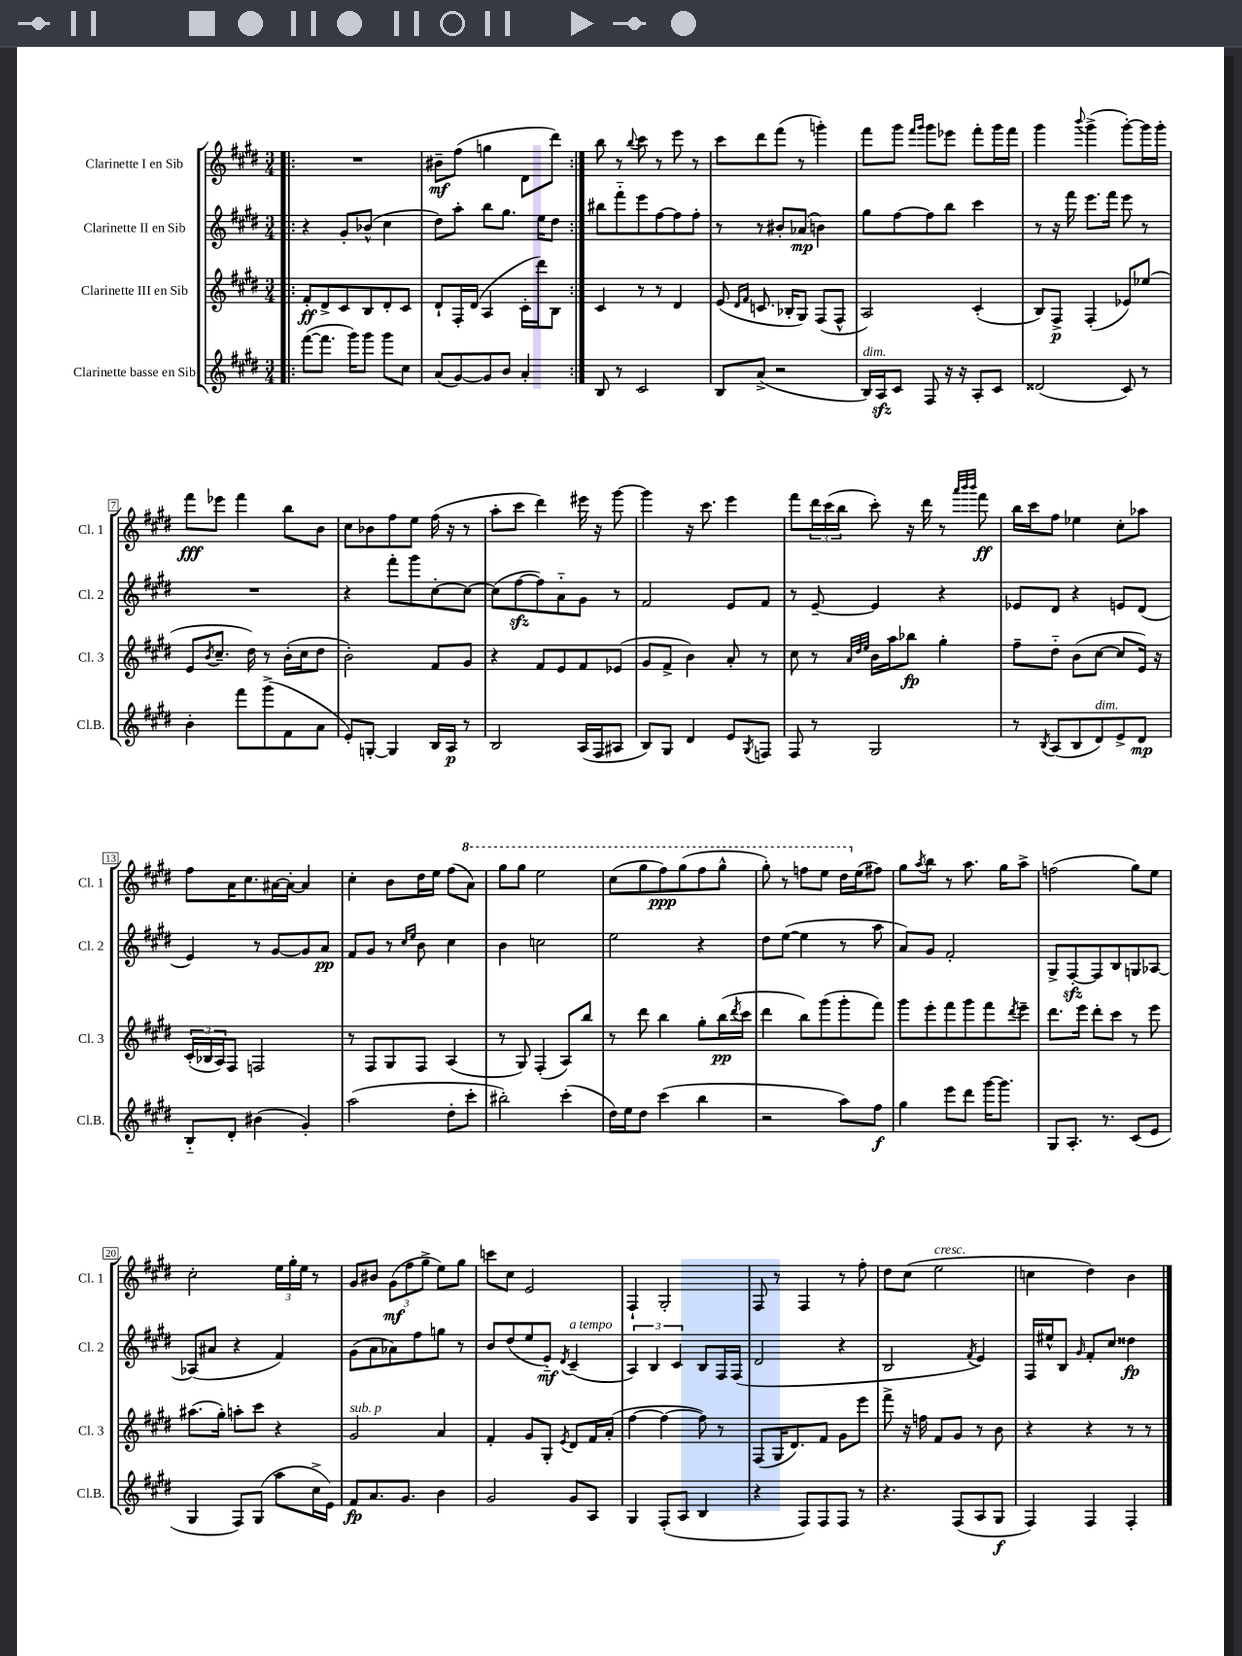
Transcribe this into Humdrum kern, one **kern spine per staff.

**kern	**dynam	**kern	**dynam	**kern	**dynam	**kern	**dynam
*part4	*part4	*part3	*part3	*part2	*part2	*part1	*part1
*staff4	*staff4	*staff3	*staff3	*staff2	*staff2	*staff1	*staff1
*I"Clarinette basse en Sib	*	*I"Clarinette III en Sib	*	*I"Clarinette II en Sib	*	*I"Clarinette I en Sib	*
*I'Cl.B.	*	*I'Cl. 3	*	*I'Cl. 2	*	*I'Cl. 1	*
*clefG2	*	*clefG2	*	*clefG2	*	*clefG2	*
*k[f#c#g#d#]	*	*k[f#c#g#d#]	*	*k[f#c#g#d#]	*	*k[f#c#g#d#]	*
*M3/4	*	*M3/4	*	*M3/4	*	*M3/4	*
=1!|:	=1!|:	=1!|:	=1!|:	=1!|:	=1!|:	=1!|:	=1!|:
([8fff#\L	.	8f#'/L	ff	4r	.	2.r	.
8.fff#\J]	.	8d#^/	.	.	.	.	.
.	.	8c#/	.	8g#'/L	.	.	.
16ggg#\KL)	.	.	.	.	.	.	.
8ggg#\J	.	8B/	.	(8b-X^^/J	.	.	.
8ggg#\L	.	8d#'/	.	4cc#\	.	.	.
8cc#\J	.	8c#/J	.	.	.	.	.
=2	=2	=2	=2	=2	=2	=2	=2
(8a/L	.	8d#`/L	.	8dd#\L)	.	8b#X~\L	mf
[8g#/)	.	16F#'/L	.	8aa'\J	.	(8ff#\J	.
.	.	(16d#/JJ	.	.	.	.	.
8g#/]	.	4A/	.	8bb\L	.	4ggn\	.
8b/J	.	.	.	8.gg#\J	.	.	.
4a'/	.	16c#'\LL	.	.	.	8d#\L	.
.	.	16ddd#\J)	.	16ee\KL	.	.	.
.	.	8B\J	.	8dd#\J	.	8ddd#\J)	.
=3:|!	=3:|!	=3:|!	=3:|!	=3:|!	=3:|!	=3:|!	=3:|!
8B/	.	4c#/	.	8bb#X\L	.	8bb\	.
8r	.	.	.	8fff#\	.	8r	.
.	.	.	.	.	.	8qqbb/	.
2c#/	.	8r	.	8eee\	.	8ccc#\	.
.	.	8r	.	[8ff#\	.	8r	.
.	.	4d#/	.	8ff#\]	.	8eee\	.
.	.	.	.	8ff#'\J	.	8r	.
=4	=4	=4	=4	=4	=4	=4	=4
8B/L	.	(8e/	.	8r	.	8ccc#\L	.
.	.	16qqd#/LL	.	.	.	.	.
.	.	16qqf#/JJ	.	.	.	.	.
(8a^/J	.	8.cn/	.	8r	.	8ddd#\	.
2r	.	.	.	8b#X'/L	.	(8fff#\J	.
.	.	16B-X'/KL	.	.	.	.	.
.	.	8G#/J)	.	(8a-X/J	mp	8r	.
.	.	(8F#/L	.	4bn\)	.	4gggn'\)	.
.	.	8F#^^/J	.	.	.	.	.
=5	=5	=5	=5	=5	=5	=5	=5
!LO:TX:a:i:t=dim.	!	!	!	!	!	!	!
16B/LL)	.	2A/)	.	8gg#\L	.	8fff#\L	.
16Azz/J	.	.	.	.	.	.	.
8c#/J	.	.	.	[8ff#\	.	8ggg#\J	.
.	.	.	.	.	.	16qqfff#/LL	.
.	.	.	.	.	.	16qqggg#/JJ	.
8F#/	.	.	.	8ff#\]	.	8ggg#\L	.
16r	.	.	.	8bb\J	.	8eee-X\J	.
16r	.	.	.	.	.	.	.
8A'/L	.	(4c#'/	.	4ccc#\	.	8fff#'\L	.
8c#/J	.	.	.	.	.	16ggg#\L	.
.	.	.	.	.	.	16fff#\JJ	.
=6	=6	=6	=6	=6	=6	=6	=6
(2d##X/	.	8B/L)	.	8r	.	4ggg#\	.
.	.	8F#^/J	p	16r	.	.	.
.	.	.	.	16fff#\	.	.	.
.	.	.	.	.	.	8qqbbb/	.
.	.	(4F#'/	.	8.eee\L	.	(4ggg#^\	.
.	.	.	.	16fff#\Jk	.	.	.
8c#/)	.	8e-X/L)	.	8eee\	.	[8ggg#'\L)	.
8r	.	(8ee-X/J	.	8r	.	16ggg#\L]	.
.	.	.	.	.	.	16ggg#'\JJ	.
!!LO:LB:g=z
=7	=7	=7	=7	=7	=7	=7	=7
4b'\	.	8e/L	.	2.r	.	8fff#\L	fff
.	.	8qb/	.	.	.	.	.
.	.	8.cc#~/J	.	.	.	8eee-X\J	.
8fff#\L	.	.	.	.	.	4fff#\	.
.	.	16dd#\)	.	.	.	.	.
(8ggg#^\	.	8r	.	.	.	.	.
8f#\	.	(16b'\LL	.	.	.	8bb\L	.
.	.	16cc#\J	.	.	.	.	.
8a\J	.	8dd#\J	.	.	.	8b\J	.
=8	=8	=8	=8	=8	=8	=8	=8
8e'/L)	.	2b'\)	.	4r	.	8cc#\L	.
[8Gn'/J	.	.	.	.	.	8b-X\	.
4G/]	.	.	.	8fff#'\L	.	8ff#\	.
.	.	.	.	8ggg#\	.	8ee\J	.
16B/LL	.	8f#/L	.	[8cc#'\	.	(16ff#\	.
16A/JJ	p	.	.	.	.	16r	.
8r	.	8g#/J	.	8cc#\J_	.	8r	.
=9	=9	=9	=9	=9	=9	=9	=9
2B/	.	4r	.	(8cc#\L]	.	8aa'\L	.
.	.	.	.	[8ff#zz\	.	8ccc#\J	.
.	.	8f#/L	.	8ff#\])	.	4ddd#\)	.
.	.	8e/	.	8a\	.	.	.
(16A/LL	.	8f#/	.	8g#\J	.	16eee#X\	.
16F#/J	.	.	.	.	.	16r	.
8A#X/J	.	(8e-X/J	.	8r	.	[8ggg#\	.
=10	=10	=10	=10	=10	=10	=10	=10
8B/L)	.	8g#/L	.	2f#/	.	4ggg#\]	.
8G#/J	.	8f#^/J	.	.	.	.	.
4d#/	.	4b\)	.	.	.	16r	.
.	.	.	.	.	.	8.ccc#\	.
8e/L	.	8a'/	.	8e/L	.	4eee\	.
8qG#/	.	.	.	.	.	.	.
8Fn/J	.	8r	.	8f#/J	.	.	.
=11	=11	=11	=11	=11	=11	=11	=11
8F#/	.	8cc#\	.	8r	.	8fff#\L	.
8r	.	8r	.	[8e~/	.	24ddd#\L	.
.	.	.	.	.	.	(24ccc#\	.
.	.	.	.	.	.	24bb\JJ	.
.	.	32qqa/LLL	.	.	.	.	.
.	.	32qqdd#/	.	.	.	.	.
.	.	32qqee/JJJ	.	.	.	.	.
2G#/	.	16b\LL	.	4e/]	.	8ccc#'\)	.
.	.	16aa\J	.	.	.	.	.
.	.	8bb-X\J	fp	.	.	16r	.
.	.	.	.	.	.	16ddd#\	.
.	.	4gg#'\	.	4r	.	8r	.
.	.	.	.	.	.	32qqaaa/LLL	.
.	.	.	.	.	.	32qqbbb/	.
.	.	.	.	.	.	32qqbbb/JJJ	.
.	.	.	.	.	.	8fff#\	ff
=12	=12	=12	=12	=12	=12	=12	=12
8r	.	8ff#~\L	.	8e-X/L	.	16bb\LL	.
.	.	.	.	.	.	16ccc#\J	.
8qB/	.	.	.	.	.	.	.
(8A/L	.	8dd#\J	.	8d#/J	.	8ff#\J	.
8B/	.	(8b\L	.	4r	.	4ee-X\	.
!LO:TX:a:i:t=dim.	!	!	!	!	!	!	!
8d#/)	.	[8cc#\J	.	.	.	.	.
8e^/	.	8cc#/L]	.	8en/L	.	8cc#'\L	.
8d#/J	mp	16e/Jk)	.	(8d#/J	.	8aa-X\J	.
.	.	16r	.	.	.	.	.
!!LO:LB:g=z
=13	=13	=13	=13	=13	=13	=13	=13
8B/L	.	(24c#'/LL	.	4e/)	.	8ff#\L	.
.	.	24B-X/	.	.	.	.	.
.	.	24A/J)	.	.	.	.	.
8d#'/J	.	8F#/J	.	.	.	16a\K	.
.	.	.	.	.	.	8.cc#\	.
(4b#X\	.	2Fn/	.	8r	.	.	.
.	.	.	.	[8g#/L	.	[16a#X\L	.
.	.	.	.	.	.	16a#'\JJ_	.
4g#'/)	.	.	.	8g#/]	.	4a#/]	.
.	.	.	.	8a/J	pp	.	.
=14	=14	=14	=14	=14	=14	=14	=14
(2aa\	.	8r	.	8f#/L	.	4cc#'\	.
.	.	8F#/L	.	8g#/J	.	.	.
.	.	8G#/	.	8r	.	8b\L	.
.	.	.	.	16qqcc#/LL	.	.	.
.	.	.	.	16qqee/JJ	.	.	.
.	.	8F#/J	.	8b\	.	16dd#\L	.
.	.	.	.	.	.	16ee\JJ	.
8dd#'\L	.	(4A/	.	4cc#\	.	(8ff#\L	.
*	*	*	*	*	*	*8va	*
8ccc#'\J	.	.	.	.	.	8aa\J)	.
=15	=15	=15	=15	=15	=15	=15	=15
2bb#X'\)	.	8r	.	4b\	.	8ggg#\L	.
.	.	8G#/)	.	.	.	8ggg#\J	.
.	.	(4F#'/	.	2ccn\	.	2eee\	.
(4ccc#'\	.	8A/L)	.	.	.	.	.
.	.	8bb/J	.	.	.	.	.
=16	=16	=16	=16	=16	=16	=16	=16
16dd#\LL)	.	8r	.	2ee\	.	(8ccc#\L	.
16ee\J	.	.	.	.	.	.	.
8dd#\J	.	8ddd#\	.	.	.	8ggg#\	.
(4ccc#\	.	4bb\	.	.	.	8fff#\)	ppp
.	.	.	.	.	.	(8ggg#\	.
4bb\	.	8gg#'\L	.	4r	.	8fff#\	.
.	.	(16bb\L	pp	.	.	8ggg#^^\J	.
.	.	8qddd#/	.	.	.	.	.
.	.	16ccc#\JJ	.	.	.	.	.
=17	=17	=17	=17	=17	=17	=17	=17
2r	.	4ddd#\	.	8dd#\L	.	8ggg#'\)	.
.	.	.	.	([8ee\J	.	8r	.
.	.	8bb\L)	.	4ee\]	.	8fffn\L	.
.	.	(8ggg#\	.	.	.	8eee\J	.
8aa\L)	.	8ggg#'\	.	8r	.	16ddd#\LL	.
*	*	*	*	*	*	*X8va	*
.	.	.	.	.	.	(16ee\J	.
8ff#\J	f	8fff#\J)	.	8aa\	.	8ff#X\J)	.
=18	=18	=18	=18	=18	=18	=18	=18
4gg#\	.	8ggg#\L	.	8a/L)	.	8gg#\L	.
.	.	.	.	.	.	8qaa/	.
.	.	8eee'\	.	8g#/J	.	8bb\J	.
8eee\L	.	8fff#\	.	2f#'/	.	8r	.
8ddd#\J	.	8ggg#\	.	.	.	8.aa\	.
[16ggg#\KL	.	8fff#\	.	.	.	.	.
8.ggg#\J]	.	.	.	.	.	16gg#\KL	.
.	.	8qddd#/	.	.	.	.	.
.	.	8eee~\J	.	.	.	8aa^\J	.
=19	=19	=19	=19	=19	=19	=19	=19
8G#/L	.	8.ddd#\L	.	8G#^/L	.	(2ffn\	.
8.A'/J	.	.	.	[8F#zz'/	.	.	.
.	.	16eee\Jk	.	.	.	.	.
.	.	8ddd#'\L	.	8F#/]	.	.	.
8.r	.	.	.	.	.	.	.
.	.	8ccc#\J	.	8B/	.	.	.
(8c#/L	.	8r	.	8Gn/	.	8gg#\L)	.
8e/J	.	8eee\	.	[8A-X/J	.	8ee\J	.
!!LO:LB:g=z
=20	=20	=20	=20	=20	=20	=20	=20
4G#/	.	(8.aa#X\L	.	(8A-X/L]	.	2cc#'\	.
.	.	.	.	8a#X/J	.	.	.
.	.	16gg#'\Jk)	.	.	.	.	.
8F#/L)	.	8aan'\L	.	4r	.	.	.
(8G#/J	.	8ccc#\J	.	.	.	.	.
8aa\L	.	4r	.	4f#/)	.	24ee\LL	.
.	.	.	.	.	.	24gg#'\	.
.	.	.	.	.	.	24ee\JJ	.
16cc#^\L	.	.	.	.	.	8r	.
16e\JJ)	.	.	.	.	.	.	.
=21	=21	=21	=21	=21	=21	=21	=21
!	!	!LO:TX:a:i:t=sub. p	!	!	!	!	!
8f#/L	fp	2g#/	.	(8g#\L	.	8g#/L	.
8.a/	.	.	.	8a\	.	8b#X/J	.
.	.	.	.	8a-X\)	.	(12g#\L	mf
8.g#/J	.	.	.	.	.	.	.
.	.	.	.	.	.	12ff#\	.
.	.	.	.	8ff#\	.	.	.
.	.	.	.	.	.	12gg#^\J	.
4b\	.	4a/	.	8ggn\J	.	8ee\L)	.
.	.	.	.	8r	.	8gg#\J	.
=22	=22	=22	=22	=22	=22	=22	=22
2g#/	.	4f#'/	.	8b/L	.	8cccn\L	.
.	.	.	.	(8dd#/	.	8cc#\J	.
.	.	8g#/L	.	8ee/	.	2e/	.
.	.	8G#'/J	.	8e/J)	mf	.	.
.	.	8qe/	.	8qd#/	.	.	.
!	!	!	!	!LO:TX:a:i:t=a tempo	!	!	!
8g#/L	.	8d#/L	.	(4c#~/	.	.	.
8A/J	.	16f#/L	.	.	.	.	.
.	.	(16a'/JJ	.	.	.	.	.
=23	=23	=23	=23	=23	=23	=23	=23
4G#/	.	[4ff#\	.	6A/)	.	4F#`/	.
.	.	.	.	6B/	.	.	.
(8F#'/L	.	4ff#\_	.	.	.	2G#'/	.
.	.	.	.	6c#/	.	.	.
8A/J	.	.	.	.	.	.	.
4B/	.	8ff#\])	.	8B/L	.	.	.
.	.	8r	.	16F#/L	.	.	.
.	.	.	.	(16F#/JJ	.	.	.
=24	=24	=24	=24	=24	=24	=24	=24
4r	.	(8F#/L	.	2d#/	.	8F#/	.
.	.	16G#/K	.	.	.	8r	.
.	.	8.d#/)	.	.	.	.	.
8F#/L)	.	.	.	.	.	4F#/	.
8F#/	.	8f#/J	.	.	.	.	.
8F#/J	.	8g#\L	.	4r	.	8r	.
8r	.	8eee\J	.	.	.	8ff#'\	.
=25	=25	=25	=25	=25	=25	=25	=25
4.r	.	8fff#^\	.	2B/	.	8dd#\L	.
.	.	16r	.	.	.	(8cc#\J	.
.	.	16ffn\	.	.	.	.	.
!	!	!	!	!	!	!LO:TX:a:i:t=cresc.	!
.	.	8f#/L	.	.	.	2ee\	.
(8F#/L	.	8g#/J	.	.	.	.	.
.	.	.	.	8qf#/	.	.	.
8A/	.	8r	.	4e/)	.	.	.
8G#/J	f	8b\	.	.	.	.	.
=26	=26	=26	=26	=26	=26	=26	=26
4F#/)	.	4r	.	16F#/LL	.	4ccn\	.
.	.	.	.	16ee#X^^/J	.	.	.
.	.	.	.	8B/J	.	.	.
.	.	.	.	16qqg#/	.	.	.
4F#/	.	4r	.	8f#'/L	.	4dd#\)	.
.	.	.	.	8cc#/J	.	.	.
4F#'/	.	8r	.	4dd##X\	fp	4b\	.
.	.	8r	.	.	.	.	.
==	==	==	==	==	==	==	==
*-	*-	*-	*-	*-	*-	*-	*-
